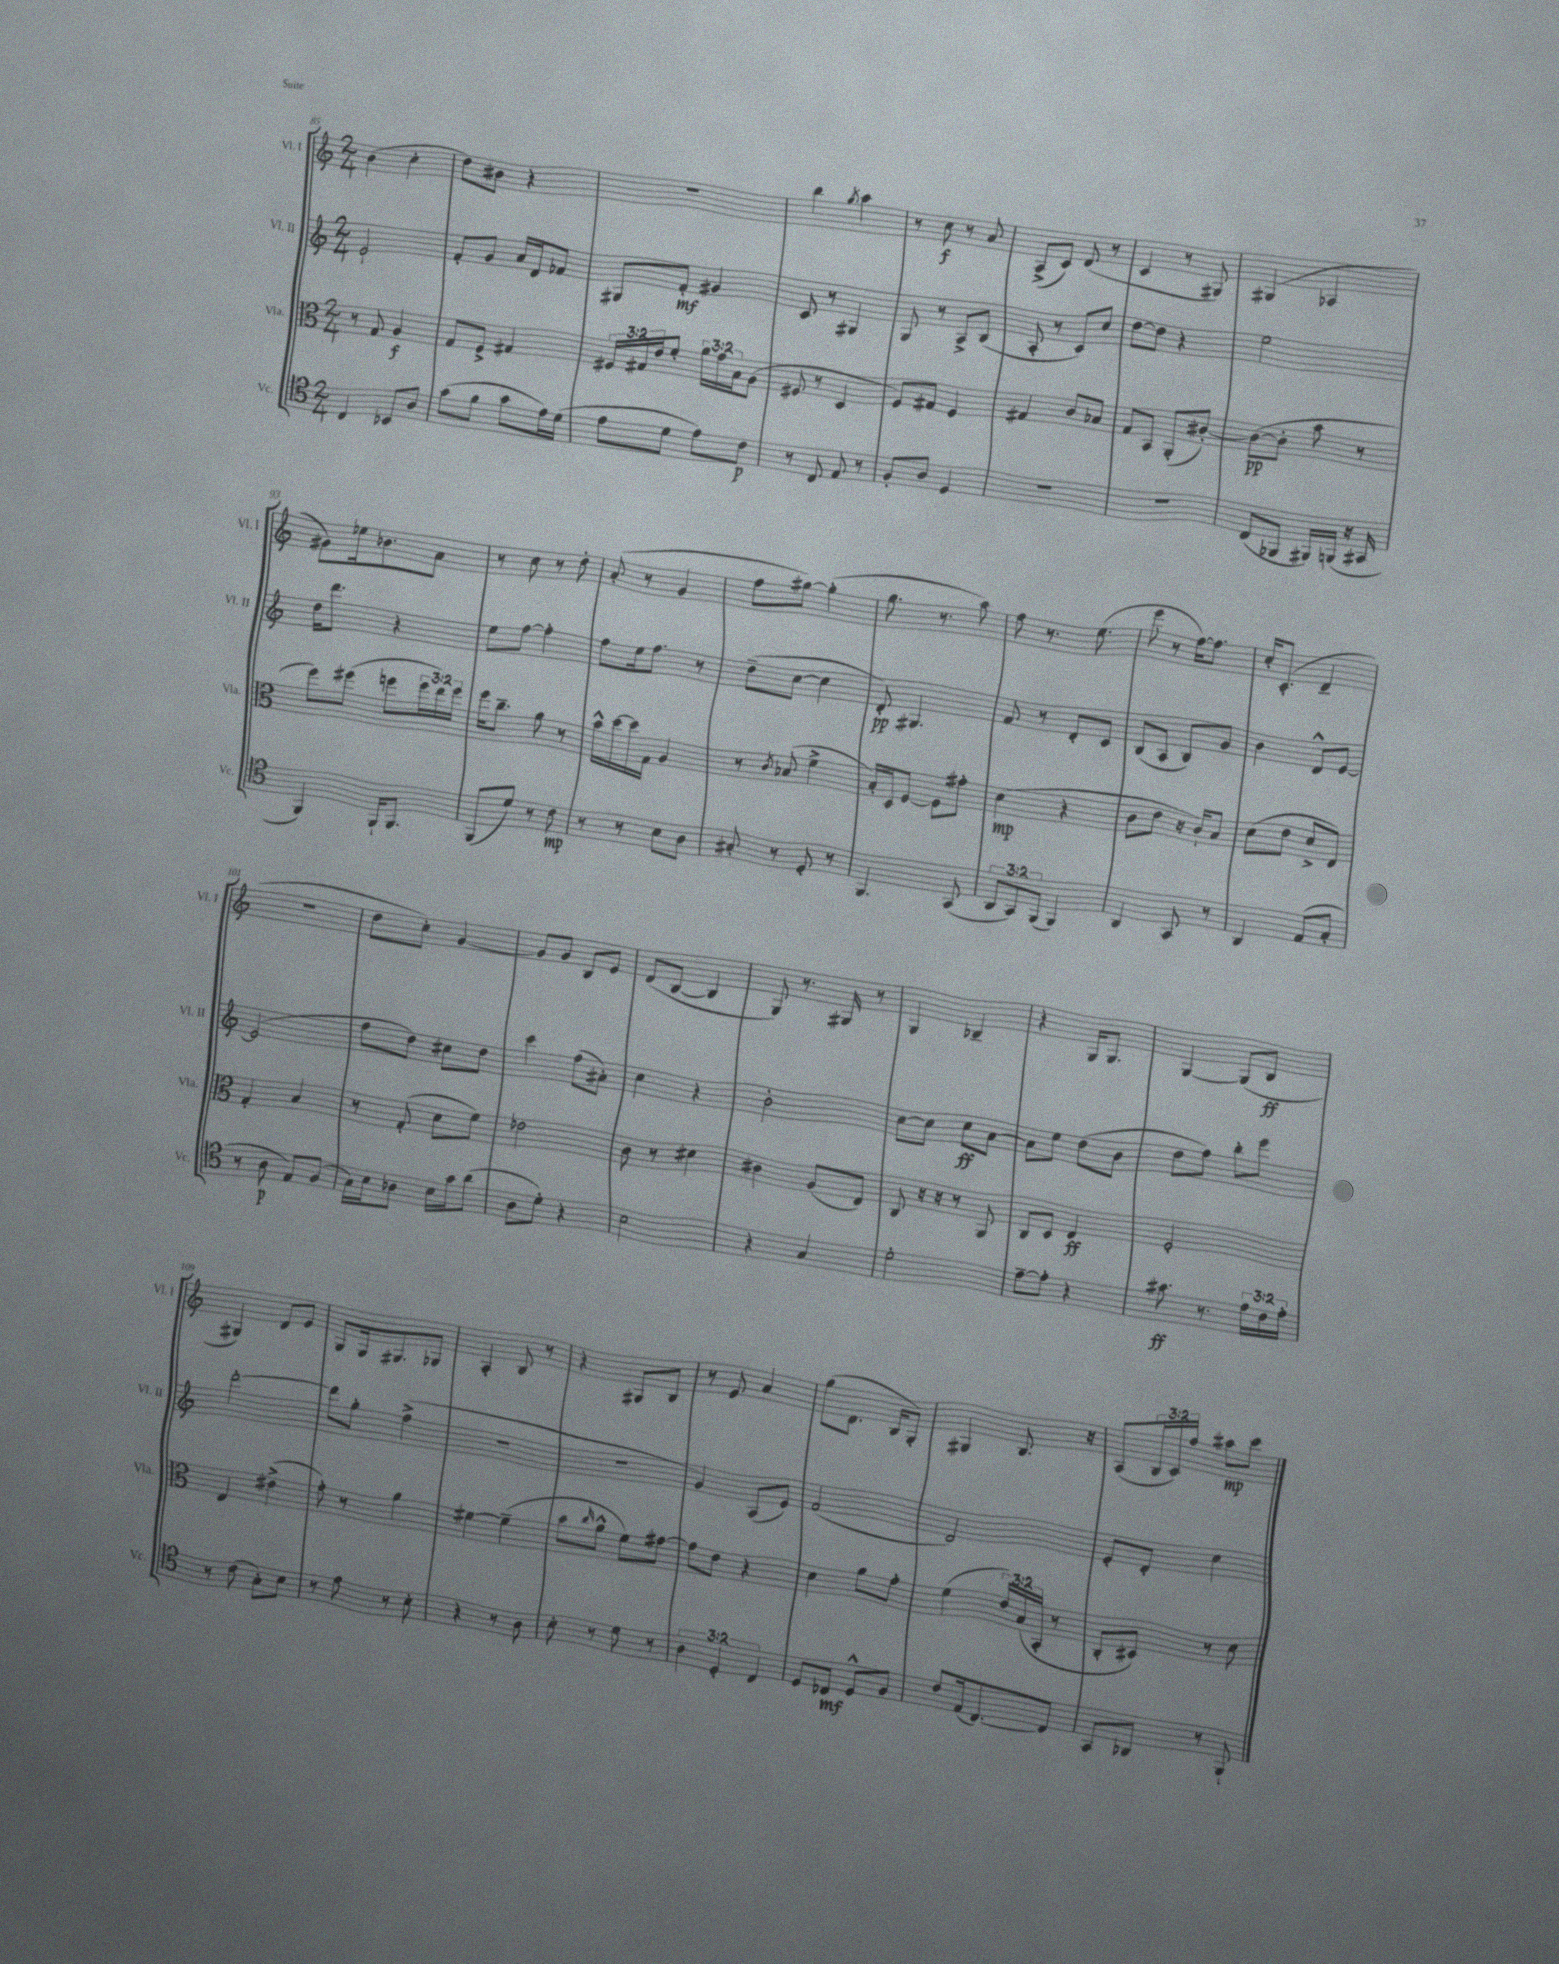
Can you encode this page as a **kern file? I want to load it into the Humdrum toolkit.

**kern	**kern	**kern	**kern
*staff4	*staff3	*staff2	*staff1
*clefC4	*clefC3	*clefG2	*clefG2
*k[]	*k[]	*k[]	*k[]
*M2/4	*M2/4	*M2/4	*M2/4
4C	8r	2e`	(4b
.	8G	.	.
8BB-	4A	.	4cc'
8A	.	.	.
=	=	=	=
(8g	8G	8f'	8dd)
8f	8F^	8g	8b#
8g	4G#	16a	4r
.	.	16d	.
16e)	.	8f-	.
(16d	.	.	.
=	=	=	=
8e	24F#	8G#	2r
.	24G#	.	.
.	24e	.	.
8d	8f'	8f'	.
8e)	24a	4g#	.
.	24g	.	.
.	24B	.	.
8c	(8A	.	.
=	=	=	=
8r	8F#	8c	4bb
8C	8r	8r	.
.	.	.	8qgg
8E	4D	4G#	4aa
8r	.	.	.
=	=	=	=
8F'	8F)	8G	8r
8A	8G#	8r	8cc
4D	4F	8A^	8r
.	.	(8B	8a
=	=	=	=
2r	4G#	8A'	(8A^
.	.	8r	8c)
.	8c	8c)	(8d
.	8B-	8cc	8r
=	=	=	=
2r	8G	[8dd	4c
.	8BB	8dd]	.
.	(8AA'	4r	8r
.	[8c#')	.	8G#)
=	=	=	=
(8C	(8c#_	2ee	(4G#
8FF-	8c#']	.	.
16FF#)	8b	.	4A-
(16FF	.	.	.
16r	8r	.	.
16GG#	.	.	.
=	=	=	=
4FF)	8ff)	16dd	8g#)
.	.	8.ddd	.
.	(8ff#	.	16ee-
.	.	.	8.b-
16FF`	8ff	4r	.
8.FF	.	.	.
.	24ff	.	8a
.	24ee)	.	.
.	24ff	.	.
=	=	=	=
(8FF	16ff	8ee	8r
.	8.cc~	.	.
8d)	.	[8ff	8cc
8r	8a	4ff']	8r
8c	8r	.	8dd'
=	=	=	=
8r	16b^^	8ff	(8a'
.	[16dd	.	.
8r	16dd]	16ee	8r
.	16G	8.ff	.
8B	4A	.	4g
8A	.	8r	.
=	=	=	=
8G#'	8r	(8dd~	8ff
.	8qc	.	.
8r	(8B-	[8cc	[8gg#)
8D'	4f^	4cc]	(4gg#']
8r	.	.	.
=	=	=	=
4.FF	16B')	8d')	8.gg
.	16D	.	.
.	[8F	4.G#	.
.	.	.	8.r
.	8F]	.	.
(8GG	8g#'	.	8aa)
=	=	=	=
12AA	(4d	8f	8ff
12GG)	.	.	.
.	.	8r	8.r
(12FF	.	.	.
4FF)	4r	8d'	.
.	.	.	(8.ee
.	.	8c	.
=	=	=	=
4AA	8c	(8B	8eee
.	8e	8A	8r
8GG	16r	8B)	[16ff)
.	16c`)	.	8.ff]
8r	8B	8g	.
=	=	=	=
4AA	(8d	4b	16cc'
.	.	.	(8.c'
.	8e	.	.
(8E	8d^	8d^^	4d~
8G'	8E)	[8e	.
=	=	=	=
8r	4G'	(2e]	2r
8A	.	.	.
8E)	4B	.	.
(8F	.	.	.
=	=	=	=
16G)	8r	8ff	8dd
16B	.	.	.
8A-	(8G'	8dd)	8cc')
16B	8d	8cc#	[4g
16g	.	.	.
(8a	8f)	8dd	.
=	=	=	=
8A	2e-	4ccc	8g]
8d')	.	.	8g
4r	.	(8ff	8B
.	.	8a#')	8e
=	=	=	=
2B	8c	4cc	(8d
.	8r	.	[8B
.	4d#	4r	4B]
=	=	=	=
4r	4c#	2b'	8G)
.	.	.	8.r
4G	(8A	.	.
.	.	.	16G#
.	8E)	.	8r
=	=	=	=
2d'	8C	[8cc	4G
.	16r	8cc]	.
.	16r	.	.
.	8r	8cc	4B-~
.	8AA	[8a	.
=	=	=	=
[8e~	8C	8a]	4r
8e']	8D	8ee	.
4r	4E	(8dd	16G
.	.	.	8.G
.	.	8b	.
=	=	=	=
8.g#	2F'	8dd	[4G
.	.	8ff)	.
8.r	.	.	.
.	.	8bb'	(8G]
24e	.	8eee	8B
24c	.	.	.
24e'	.	.	.
=	=	=	=
8r	4E	[2ddd'	4G#)
(8c	.	.	.
8G')	(4e#^	.	8d
8B	.	.	8e
=	=	=	=
8r	8g')	8ddd]	8G
8e	8r	8gg'	16G
.	.	.	8.G#
8r	4a	(4ff^	.
8B'	.	.	8G-
=	=	=	=
4r	[4f#	2r	4A'
8r	(4f#~]	.	8B
8A	.	.	8r
=	=	=	=
8B'	8b	2r	4r
.	16qqcc	.	.
8r	8a^^	.	.
8d	8f)	.	8G#
8r	[8g#	.	8B
=	=	=	=
6A	8g#]	4g)	8r
.	8e	.	8e
6D'	.	.	.
.	4r	(8A	4a
6C	.	.	.
.	.	8e)	.
=	=	=	=
8D	4d	(2f	(8gg
8C-	.	.	8.d
8D^^	8a	.	.
.	.	.	16B
8F	8g'	.	8G')
=	=	=	=
8c	(4f	2d)	4G#
(16E	.	.	.
[8.C)	.	.	.
.	24e)	.	8.B
.	(24B	.	.
.	24BB'	.	.
8C]	8r	.	.
.	.	.	16r
=	=	=	=
8GG	8C'	8e'	(8A
8AA-	8D#)	8d'	24B
.	.	.	24c)
.	.	.	24ff
8r	8r	4cc	8aa#
8FF`	8d	.	8ccc
==	==	==	==
*-	*-	*-	*-
